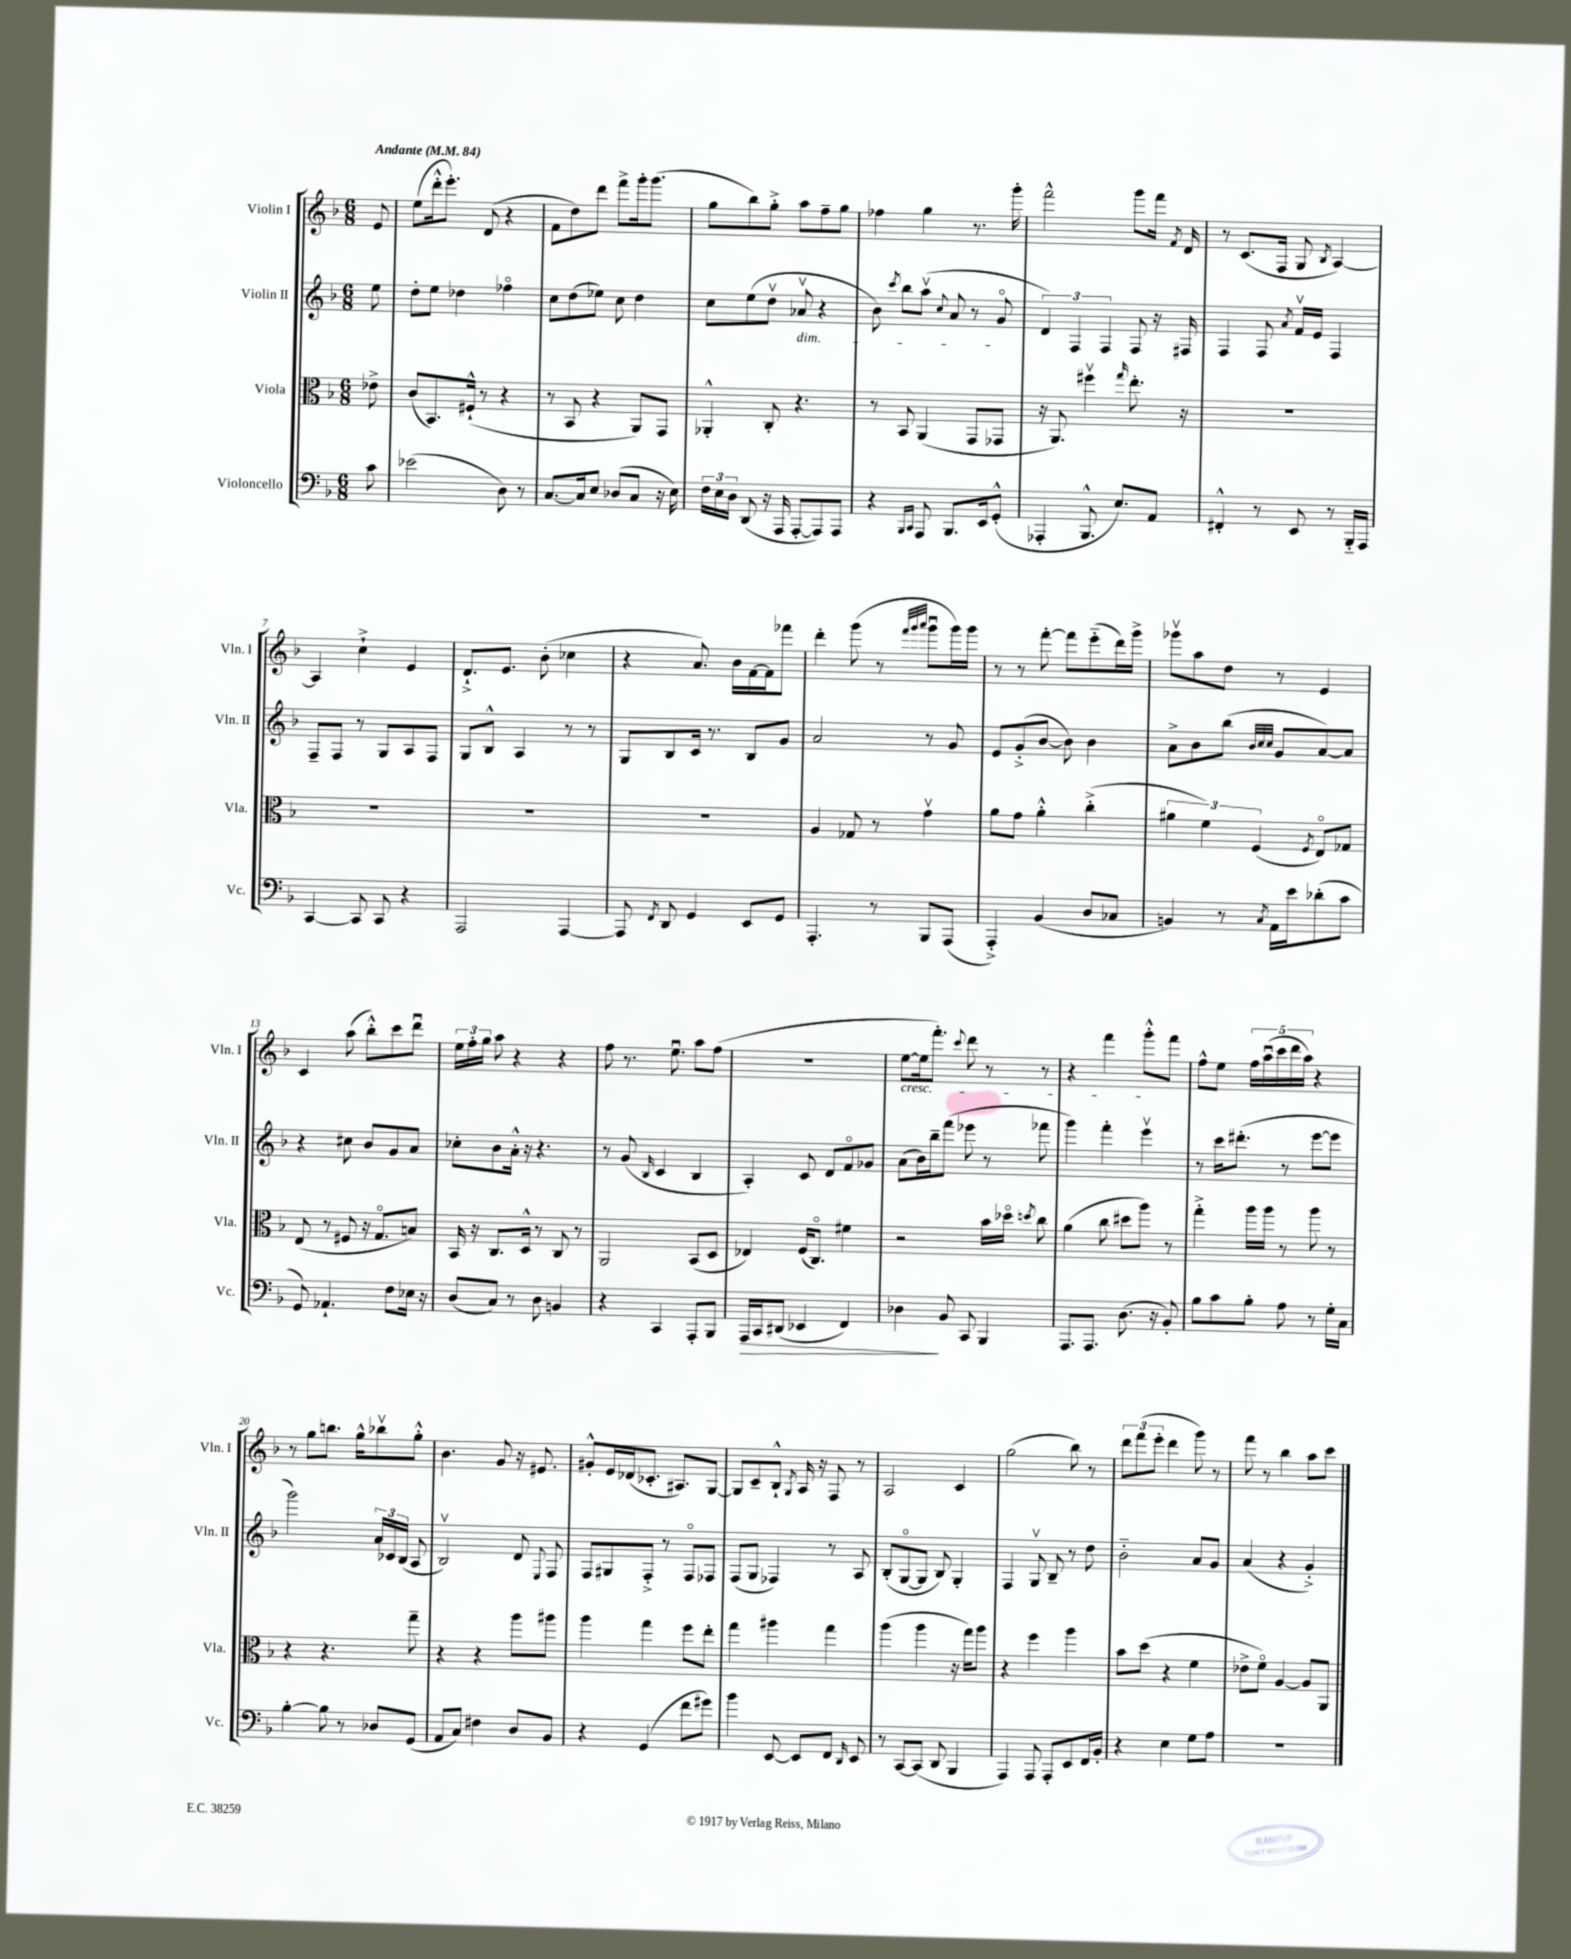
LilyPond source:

<<
\new StaffGroup <<
\new Staff = "s0" \with { instrumentName = "Violin I" shortInstrumentName = "Vln. I" } {
    \clef treble \key f \major \numericTimeSignature \time 6/8 \partial 8 \tempo "Andante" 4 = 84
    \autoBeamOff e'8 |
    e''8[( d'''16-.-^ e'''8.]-.) d'8( r4 |
    f'8[ d''8) d'''8] f'''8[-> g'''16-. g'''8.]( |
    g''8[ bes''8) g''8]-.-> a''8[ f''8-- g''8] |
    fes''4 g''4 r8. g'''16-. |
    f'''2-^ g'''8[ f'''16] \acciaccatura { f'8 } d'16 |
    r8 c'8.[( f16] g8 \acciaccatura { bes8 } a4~) |
    a4 c''4-!-> e'4 |
    d'8.[-!-> e'8.] bes'8-.( ces''4 |
    r4 a'8.) bes'16[ f'16~ f'16 fes'''8] |
    d'''4-. g'''8( r8 \grace { f'''32[ g'''32 a'''32] } g'''8[\downbow g'''16) g'''16] |
    r8 r8 f'''8~-. f'''8[ e'''8-_( d'''16) g'''16]-> |
    ges'''8[\upbow a''8 d''8] r8 e'4 |
    c'4 a''8( bes''8[-.-^) c'''8 d'''8]\downbow |
    \tuplet 3/2 { e''16[ f''16-. g''16] } a''8 r4 r4 |
    f''8 r8. e''8.\downbow a''8[ f''8]( |
    R2. |
    e''8[~\cresc e''16 f'''8.]-.) \appoggiatura { c'''8 } d'''8 r8 r8 |
    r4 f'''4 g'''8[-.-^\! f'''8] |
    f''8[-^ e''8] \tuplet 5/4 { f''16[ a''16\downbow( c'''16 d'''16 a''16]) } r4 |
    r8 g''8[ b''8.] g''16[-^ bes''8\upbow g''8]-.-^ |
    bes'4. g'8 r16 eis'8. |
    gis'8[-.-^ e'16 des'16( ces'8.]-. ais8.[) g8]~ |
    g8[ c'8-- bes8]-!-^ \acciaccatura { g8 } a16 r16 f8 r8 |
    a2 c'4 |
    g''2( bes''8) r8 |
    \tuplet 3/2 { d'''8[ f'''8( e'''8]-. } d'''4 g'''8) r8 |
    f'''8 r8 bes''4 a''8[ c'''8] \bar "|." |
}
\new Staff = "s1" \with { instrumentName = "Violin II" shortInstrumentName = "Vln. II" } {
    \clef treble \key f \major \numericTimeSignature \time 6/8 \partial 8
    \autoBeamOff e''8 |
    d''8[-. e''8] des''4 fes''4\flageolet |
    c''8[ d''8( ees''8]) c''8 d''4 |
    c''8[ e''8( d''8]\upbow aes'8\upbow\dim r4 |
    bes'8) \acciaccatura { c'''8 } bes''8[ a''8]\upbow( \appoggiatura { c''8 } a'8 r8 g'8\flageolet\! |
    \tuplet 3/2 { d'4) f4 f4 } f8 r16 fis16 |
    f4 f8 \acciaccatura { a'8 } f'16[\upbow e'16] f4 |
    f8[-- f8] r8 g8[ a8 f8] |
    g8[ bes8]-^ a4 r8 r8 |
    g8[ bes8 c'16] r8. bes8[ g'8] |
    a'2 r8 g'8 |
    e'8[ g'8-.->( bes'8]~ bes'8) bes'4 |
    a'8[-> bes'8 bes''8]( \grace { bes'32[ c''32 c''32] } g'8[ a'8~) a'8] |
    r4 cis''8 bes'8[ g'8 a'8] |
    ces''8[-. bes'8 a'16]-.-^ r16 r4. |
    r8 g'8( \grace { bes16 } c'4 bes4 |
    a4-.) c'8 d'8[ f'8\flageolet ges'8] |
    a'8[( bes'16) bes''16-- f'''8]( ees'''8 r8 fes'''8 |
    g'''4) f'''4-. e'''4\upbow |
    r8 c'''16[ dis'''8.]-.( r8 e'''8[~ e'''8] |
    g'''2) \tuplet 3/2 { a'16[ ces'16 bes16]( } a8 |
    bes2\upbow) d'8 \appoggiatura { e8 } f8 |
    f8[ gis8 f8]-.-> r8 f8[\flageolet fes8] |
    f8[( g8] fes4) r8 a8 |
    bes8[-.( g8~\flageolet g8] bes8) g4-. |
    f4 g8\upbow bes8-- r8 d''8 |
    bes'2-_ a'8[ g'8] |
    a'4( r4 g'4-.->) \bar "|." |
}
\new Staff = "s2" \with { instrumentName = "Viola" shortInstrumentName = "Vla." } {
    \clef alto \key f \major \numericTimeSignature \time 6/8 \partial 8
    \autoBeamOff ees'8-> |
    c'8[( bes,8.) fis16]-!-^( r8 r4 |
    r8 bes,8 r4 a,8[) g,8] |
    aes,4-.-^ c8-. r4. |
    r8 bes,8 a,4( g,8[ ges,8] |
    r16 a,8.) fis''4\upbow \grace { g''16 } e''8.-. r16 |
    R2. |
    R2. |
    R2. |
    R2. |
    a4 ges8 r8 g'4\upbow |
    a'8[ g'8] a'4-.-^ c''4-.->( |
    \tuplet 3/2 { ais'4 f'4) f4( } \acciaccatura { f8 } e8[\flageolet) ges8] |
    e8( r8 fis8 r16 g8.[\flageolet b8]) |
    bes,16 r16 c8.[ d16]-^ r8 c8 r8 |
    a,2 bes,8[( d8] |
    ees4) f16[( c8.]\flageolet) fis'4 |
    r2 bes'16[ des''16]\flageolet \acciaccatura { d''8 } c''8 |
    a'4( c''8 dis''8[ a''8]) r8 |
    g''4-.-> a''16[ a''16] r8 a''8 r8 |
    r4 r4. g''8-- |
    r4 r4 a''8[ ais''8] |
    a''4 g''4 f''8[ e''8]-. |
    g''4 ais''4 g''4 |
    a''4( a''4 r16 g''16[) a''8] |
    r4 f''4 a''4 |
    bes'8[ d''8]( r4 f'4 |
    ees'8[-> f'8]\flageolet) a4~ a8[ a,8] \bar "|." |
}
\new Staff = "s3" \with { instrumentName = "Violoncello" shortInstrumentName = "Vc." } {
    \clef bass \key f \major \numericTimeSignature \time 6/8 \partial 8
    \autoBeamOff c'8 |
    ees'2( d8) r8 |
    c8.[~ c16 e8] des8[( c8] r16 e16) |
    \tuplet 3/2 { f16[ e16 d16] } d,8( r16 a,,16 a,,8[~-. a,,8) a,,8] |
    r4 \grace { bes,,16[ c,16] } a,,8 bes,,8.[ e,16 g,8]-.-^( |
    aes,,4-. bes,,8.-^ e8.[) a,8] |
    fis,4-.-^ r8 e,8 r8 bes,,16[-_ a,,16] |
    c,4~ c,8 c,8 r4 |
    a,,2 a,,4~ |
    a,,8 \acciaccatura { f,8 } d,8 g,4 e,8[ g,8] |
    a,,4.-. r8 bes,,8[ a,,8]( |
    a,,4-.->) bes,4( d8[ ces8] |
    b,4) r8 \acciaccatura { c8 } a,16[ e'16 des'8-.( c'8] |
    g,8) aes,4.-! f8[ ees16] r16 |
    d8[( c8]) r8 d8 b,4 |
    r4 c,4 a,,8[-. bes,,8] |
    a,,16[\> c,16 dis,8]( ees,4 f,4) |
    des4\! bes,8 c,8 bes,,4 |
    a,,8.[ a,,8.] d8.( r16 bes,8-.) |
    bes8[ c'8 bes8]-. a8 r8 g16[-. c16] |
    bes4~-. bes8 r8 des8[ g,8]( |
    a,8[ c8]) fis4 d8[ bes,8] |
    r4 g,4( f'8[ gis'8]) |
    bes'4 e,8~ e,8[ f,8] \grace { d,16 } e,8 |
    r8 c,8[~ c,8]( d,8 bes,,4 |
    a,,4) a,,8 a,,8[-. e,8 f,16 bes,16]-. |
    r4 e4 g8[ a8] |
    R2. \bar "|." |
}
>>
>>
